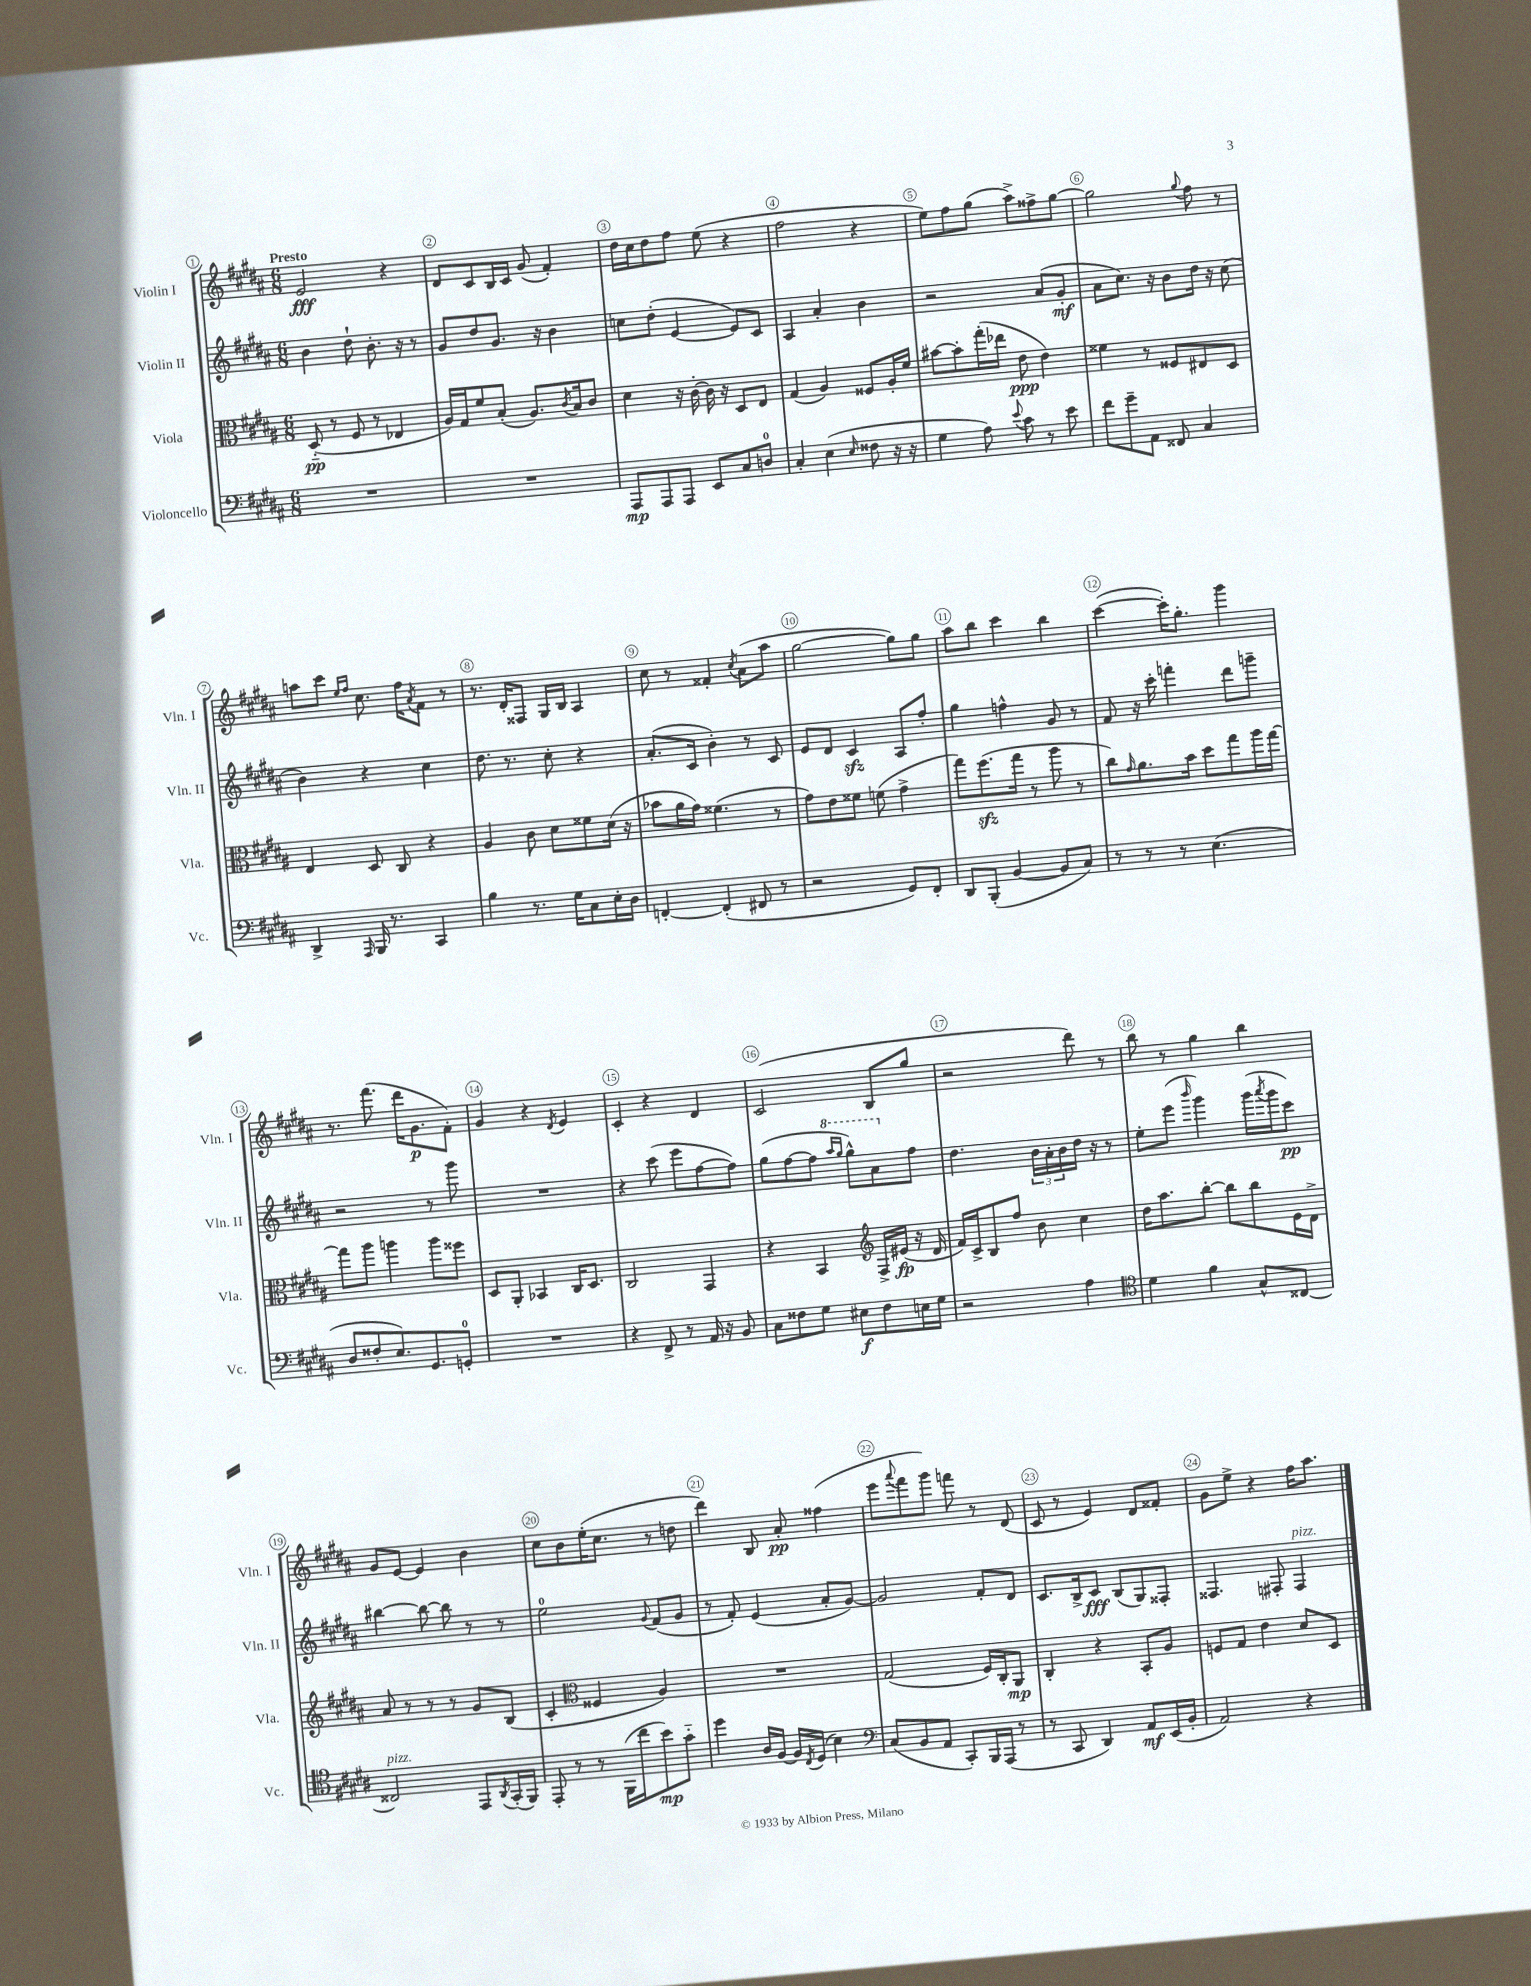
<<
\new StaffGroup <<
\new Staff = "s0" \with { instrumentName = "Violin I" shortInstrumentName = "Vln. I" } {
    \clef treble \key b \major \numericTimeSignature \time 6/8 \tempo "Presto"
    e'2\fff r4 |
    dis'8 cis'8 b16 cis'16 gis'8( fis'4-.) |
    dis''16 cis''16 dis''8 fis''8 e''8( r4 |
    fis''2 r4 |
    e''8) fis''8 gis''8( ais''8->) fisis''8-> gis''8~ |
    gis''2 \appoggiatura { gis''8 } fis''8 r8 |
    a''8 cis'''8 \grace { e''16 fis''16 } cis''8. fis''16 \acciaccatura { ais'8 } fis'8 r8 |
    r8. dis'16-. fisis8 gis16 b16 ais4 |
    cis''8 r8 fisis'4-. \acciaccatura { cis''8 } ais'8( ais''8 |
    gis''2~ gis''8) gis''8 |
    ais''8 b''8 cis'''4 b''4 |
    cis'''4~( cis'''16-.) gis''8.-. gis'''4 |
    r8. fis'''8.( dis'''16 gis'8.\p fis'8-.) |
    gis'4 r4 \acciaccatura { dis'8 } e'4 |
    cis'4-. r4 dis'4 |
    cis'2( b8 gis''8 |
    r2 dis'''8) r8 |
    b''8 r8 gis''4 b''4 |
    gis'8 e'8~ e'4 b'4 |
    cis''8 b'8 e''16-.( cis''8. r8 d''8 |
    dis'''4) b8 ais'8-.\pp fisis''4( |
    e'''8 \appoggiatura { ais'''8 } fis'''8 gis'''8) f'''8 r8 dis'8( |
    cis'8 r8 e'4) dis'8 fisis'8-. |
    gis'8 e''8-> r4 fis''16 ais''8. \bar "|." |
}
\new Staff = "s1" \with { instrumentName = "Violin II" shortInstrumentName = "Vln. II" } {
    \clef treble \key b \major \numericTimeSignature \time 6/8
    b'4 dis''8-! b'8.-. r16 r8 |
    gis'8 dis''8 gis'8. r16 b'4 |
    c''8 dis''8-.( e'4~ e'8) cis'8 |
    ais4 ais'4-. b'4 |
    r2 ais'8( gis'8-.\mf |
    ais'8 cis''8.) r16 b'8 dis''16 r16 cis''8( |
    b'4) r4 cis''4 |
    dis''8. r8. cis''8-. r4 |
    ais'8.-.( cis'16 b'4-.) r8 cis'8 |
    e'8 dis'8 cis'4\sfz ais8 fis''8-. |
    gis''4 f''4-^ gis'8 r8 |
    fis'8 r16 cis'''16-. f'''4-. dis'''8 g'''8-- |
    r2 r8 gis'''8 |
    R2. |
    r4 cis'''8( e'''8 fis''8~ fis''8) |
    gis''8( fis''8~ fis''8 \ottava #1 \grace { ais'''16 gis'''16 } gis'''8-^) ais''8 \ottava #0 fis''8 |
    dis''4. \tuplet 3/2 { b'16 ais'16-. b'16 } dis''16 r16 r8 |
    e''8-. e'''8( \grace { b'''16 } gis'''4) gis'''16( \acciaccatura { ais'''8 } gis'''16 cis'''8\pp) |
    bis''4~ bis''8~ bis''8 r8 r8 |
    e''2-0 \appoggiatura { gis'8 } fis'8( gis'8 |
    r8 fis'8-.) e'4( ais'8-. gis'8~) |
    gis'2 fis'8-. dis'8 |
    cis'8. b16-> cis'8\fff b8( gis8) fisis8-. |
    fisis4. fis8-. fis4^\markup { \italic "pizz." } \bar "|." |
}
\new Staff = "s2" \with { instrumentName = "Viola" shortInstrumentName = "Vla." } {
    \clef alto \key b \major \numericTimeSignature \time 6/8
    dis8-_\pp( r8 fis8 r8 ees4 |
    ais16) gis16 fis'8 b8-.( ais8.) \acciaccatura { cis'8 } b16 cis'8 |
    dis'4 r16 cis'16~-. cis'16 r16 dis8 e8 |
    gis4( ais4) fisis8 ais16-. fis'16 |
    bis'8~ bis'8-. gis''16-.( ees''16 e'8\ppp e'4) |
    fisis'4 r8 fisis8 eis8 dis8 |
    e4 dis8 cis8 r4 |
    ais4 cis'8 dis'8 fisis'8 dis'16( r16 |
    bes'8 ais'16 gis'16) fisis'4.( r8 |
    gis'8) e'8 fisis'8 f'8( gis'4-> |
    gis''8) fis''8.\sfz( gis''16 r8 ais''8 r8 |
    cis''8) \grace { gis'16 } ais'8. b'16 dis''8 gis''8 ais''16 gis''16~ |
    gis''8 ais''8 a''4 a''8 fisis''8 |
    dis8 ais,8-. bes,4 cis16 dis8. |
    cis2 gis,4 |
    r4 b,4 \clef treble fis16-> eis'16\fp( r16 dis'16 |
    fis'16) cis'16-> b8 fis''8 b'8 cis''4 |
    dis''16 ais''8. b''8~-. b''8 b''8 e'16 dis'16-> |
    ais'8 r8 r8 r8 gis'8 b8( |
    cis'4-. \clef alto fisis4 ais4) |
    R2. |
    gis2( fis16) cis16-. ais,8\mp |
    cis4-. r4 b,8-. ais8 |
    f8 gis8 e'4 dis'8 dis8 \bar "|." |
}
\new Staff = "s3" \with { instrumentName = "Violoncello" shortInstrumentName = "Vc." } {
    \clef bass \key b \major \numericTimeSignature \time 6/8
    R2. |
    R2. |
    ais,,8\mp ais,,8 ais,,8 e,8 cis8 d8-0 |
    cis4-. e4( \grace { e16 } fisis8 r16 r16 |
    gis4 ais8) \appoggiatura { e'8 } cis'8 r8 e'8 |
    fis'8 gis'8-- ais,8 fisis,8 cis4 |
    dis,4-> \grace { ais,,16 } b,,16 r8. cis,4 |
    b4 r8. gis16 cis8 e16-. dis16 |
    f,4~-. f,4-.( fis,8 r8 |
    r2 gis,8) fis,8-. |
    dis,8 b,,8-.( b,4~ b,8 cis8) |
    r8 r8 r8 e4.( |
    dis8 fisis8-. e8.) gis,8. g,8-0-. |
    R2. |
    r4 fis,8-> r8 ais,16 r16 b,8 |
    cis8 fisis8 gis8 eis8\f fisis8 e16 gis16 |
    r2 ais4 |
    \clef tenor dis'4 fis'4 gis8-^ cisis8~ |
    cisis2^\markup { \italic "pizz." } e,8 \acciaccatura { ais,8 } gis,16-.( fis,16) |
    e,8-. r8 r8 fis,16( cis''16 b'8\mp) gis'8-_ |
    dis''4 ais16 fis16~ fis16 \acciaccatura { cis8 } dis16( b4) |
    \clef bass cis8( b,8 ais,8 cis,8-.) b,,16 ais,,16( r8 |
    r8 cis,8 dis,4) ais,8\mf e,16( b,16-. |
    ais,2) r4 \bar "|." |
}
>>
>>
\layout { \context { \Score \override BarNumber.break-visibility = ##(#f #t #t) barNumberVisibility = #all-bar-numbers-visible \override BarNumber.stencil = #(make-stencil-circler 0.1 0.3 ly:text-interface::print) } }
